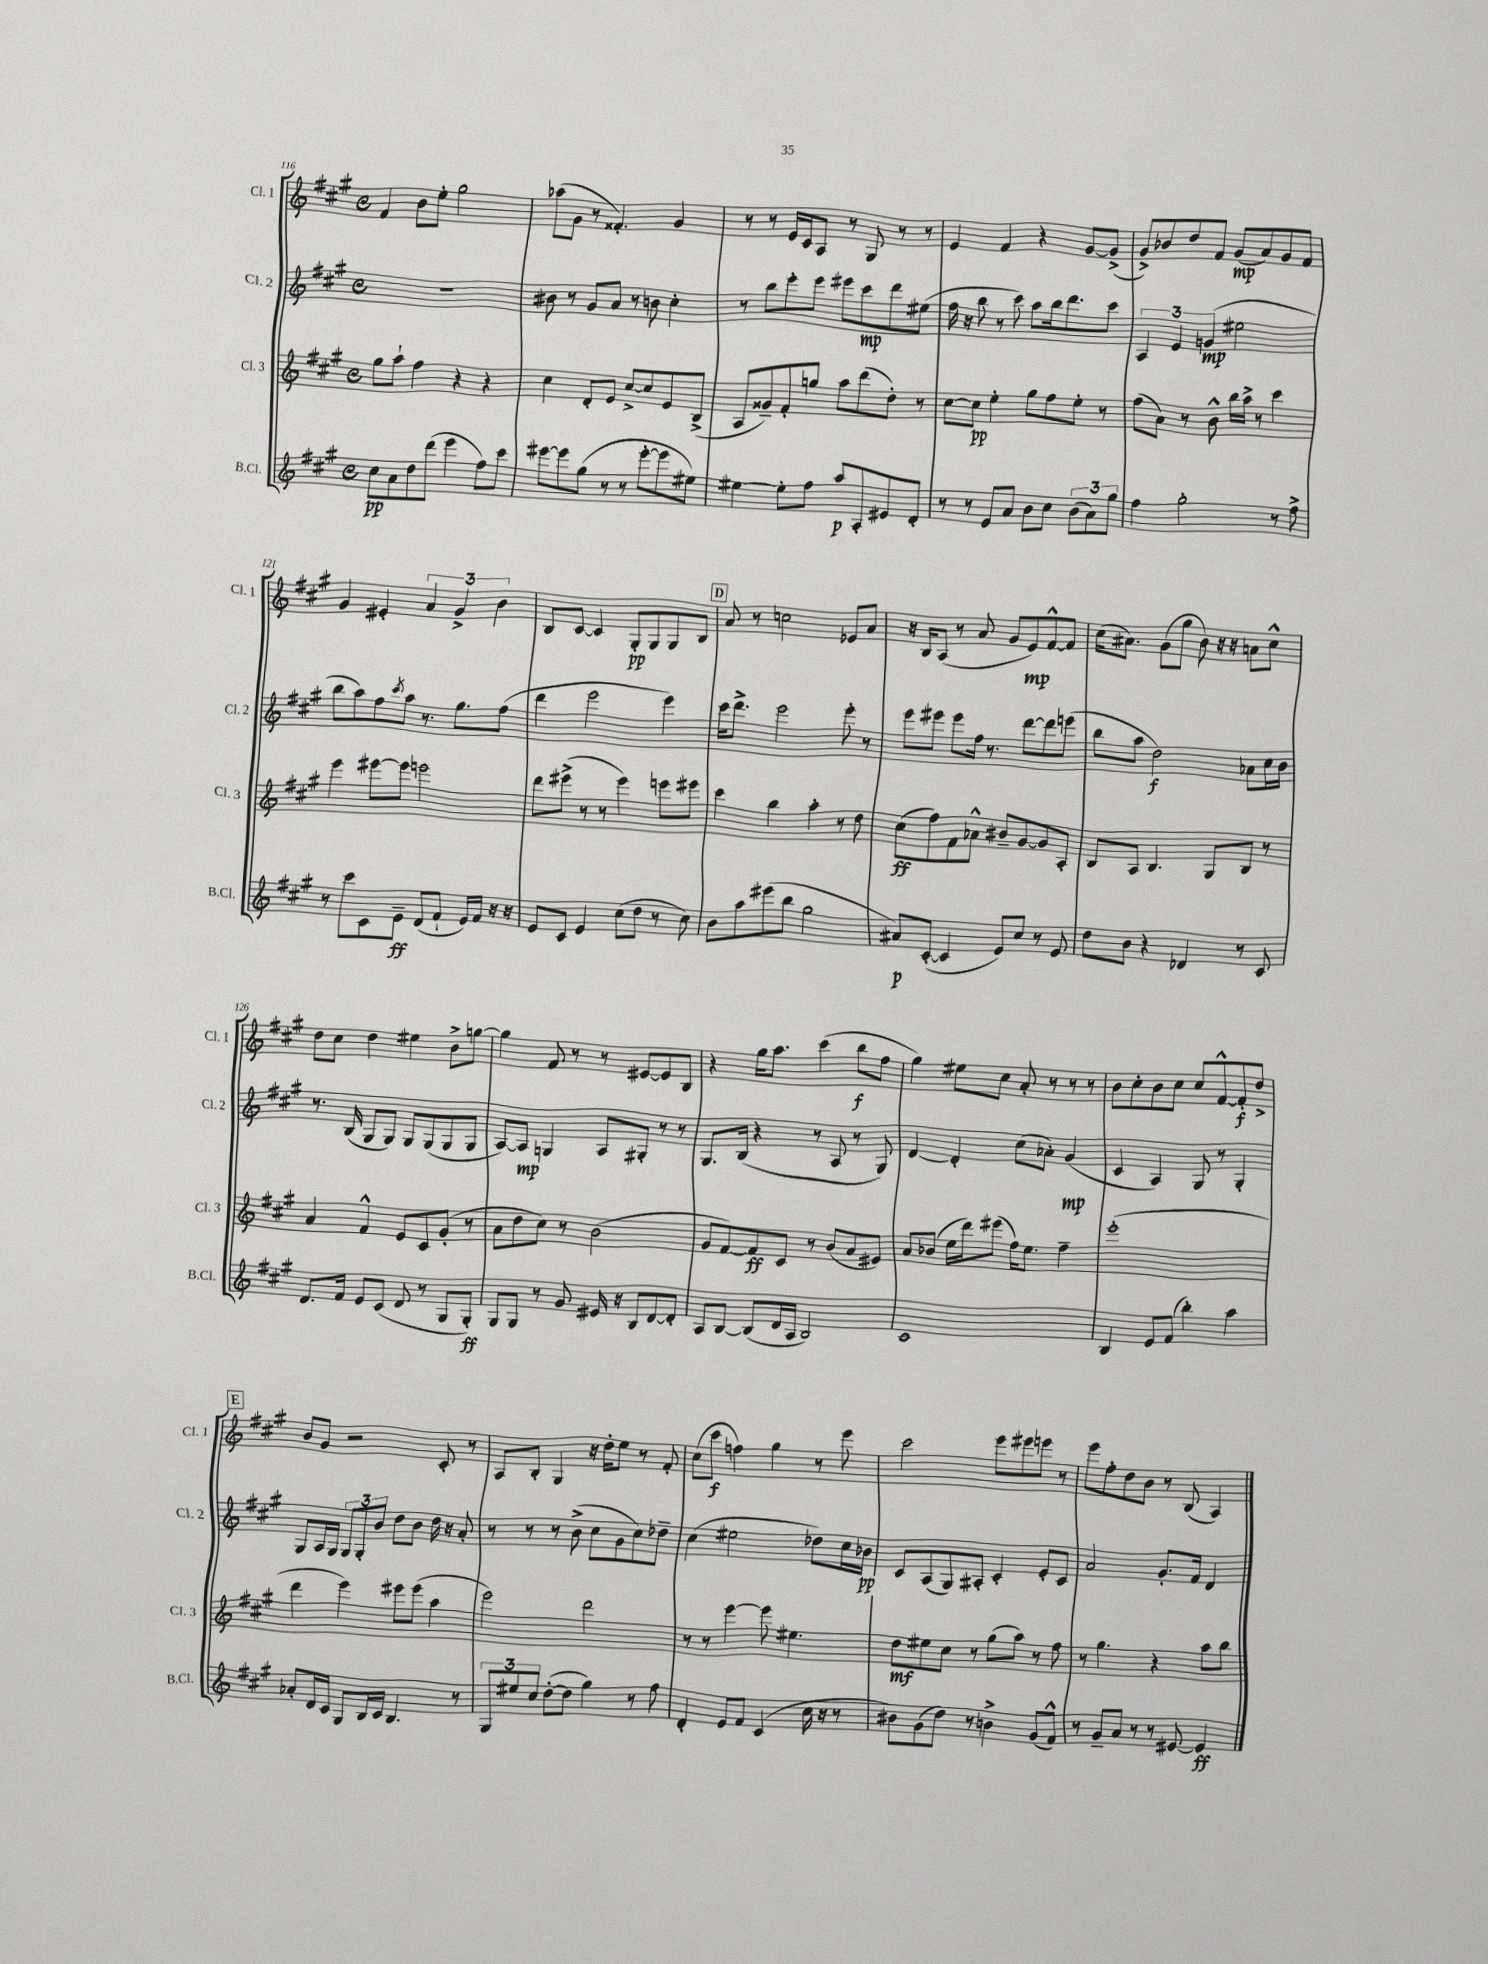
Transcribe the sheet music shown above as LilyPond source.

<<
\new StaffGroup <<
\new Staff = "s0" \with { instrumentName = "Cl. 1" shortInstrumentName = "Cl. 1" } {
    \clef treble \key a \major \defaultTimeSignature \time 4/4
    fis'4 b'8 e''8-. gis''2 |
    aes''8( gis'8 r8 fisis'4.-.) gis'4 |
    r8 r8 e'16 cis'16 a8 r8 gis8 r8 r8 |
    e'4 fis'4 r4 gis'8~ gis'8->( |
    gis'8->) bes'8 d''8 fis'8 gis'8\mp( a'8) gis'8 fis'8 |
    gis'4 eis'4-. \tuplet 3/2 { a'4 gis'4-> b'4 } |
    b8 cis'8~ cis'4 gis8-.\pp gis8 gis8 b8 |
    \mark \markup { \box "D" } a'8 r8 c''2 ees'8 a'8 |
    r16 b16 a8( r8 a'8 gis'8 e'8\mp) fis'8~-^ fis'8 |
    cis''16( ais'8.) gis'8( gis''8 b'8) r16 r16 a'8 cis''8-^ |
    d''8 cis''8 d''4 eis''4 b'8-> g''8~ |
    g''4 fis'8 r8 r8 eis'8~ eis'8 b8 |
    r4 gis''16 a''8. cis'''4( b''8\f fis''8 |
    gis''4) eis''8 cis''8 a'8-. r8 r8 r8 |
    b'8 cis''8-. b'8 cis''8 cis''8 fis'8~-^ fis'8-.\f d''8-> |
    \mark \markup { \box "E" } b'8 gis'8 r2 cis'8-. r8 |
    a8 b8-. gis4 r16 d''16-. e''8 r8 fis'8-. |
    cis''8( cis'''8\f f''4) gis''4 r8 e'''8 |
    cis'''2 e'''8 eis'''8 e'''8 r8 |
    e'''8 fis''8-. d''8 b'8 r8 b8( a4) \bar "|." |
}
\new Staff = "s1" \with { instrumentName = "Cl. 2" shortInstrumentName = "Cl. 2" } {
    \clef treble \key a \major \defaultTimeSignature \time 4/4
    R1 |
    bis'8 r8 gis'8 a'8 r8 b'8 cis''4-. |
    r8 b''8 e'''8-. e'''8 eis'''8 cis'''8\mp d'''8 eis''8( |
    fis''16 r16 b''8 r8 cis'''8) a''8 b''16 d'''8. cis'''8 |
    \tuplet 3/2 { a4 e'4 g'4\mp( } eis''2 |
    b''8 a''8) fis''8 \acciaccatura { cis'''8 } a''8 r8. gis''8. fis''8( |
    d'''4 e'''2 e'''4) |
    \mark \markup { \box "D" } cis'''16 d'''8.-> e'''2 e'''8-. r8 |
    e'''8 eis'''8 eis'''8 fis''16 r8. d'''8~ d'''8 e'''8( |
    b''8 a''8 d''2\f) aes'8 cis''16 b'16 |
    r8. b16( gis8 gis8) gis8 gis8( gis8 gis8 |
    a8~) a8\mp g4 a8 gis8-. r8 r8 |
    gis8. b16( r4 r8 a8 r8 gis8) |
    d'4~ d'4-. cis''8( aes'8-.) gis'4\mp( |
    cis'4 a4) gis8 r8 gis4-. |
    \mark \markup { \box "E" } gis8 a16 gis16 \tuplet 3/2 { gis8 gis8-. b'8 } d''8 b'8 d''16 r16 a'8-. |
    r8 r8 r8 b'8->( cis''8 gis'8 cis''8) des''8-- |
    cis''4( eis''2 des''8) cis''16 bes'16\pp |
    cis'8 a8( gis8) ais8-. cis'4-. e'8-. cis'8 |
    a'2 gis'8.-. fis'16 d'4 \bar "|." |
}
\new Staff = "s2" \with { instrumentName = "Cl. 3" shortInstrumentName = "Cl. 3" } {
    \clef treble \key a \major \defaultTimeSignature \time 4/4
    gis''8 a''8-! fis''4 r4 r4 |
    cis''4 d'8-. e'8 cis''8~-> cis''8 e'8 b8->( |
    a8 gisis'8--) fis'8-. g''8 a''8 d'''8( d''8-.) r8 |
    cis''8~ cis''8\pp e''4-. gis''8 fis''8 e''8-. r8 |
    fis''8( a'8) r8 b'8-^ b''16 a''16-> r8 cis'''4 |
    e'''4 eis'''8~ eis'''8 e'''2 |
    d'''8 eis'''8->( r8 r8 eis'''4) e'''8 eis'''8 |
    \mark \markup { \box "D" } cis'''4 b''4 a''4-. r8 d''8 |
    cis''8\ff( fis''8) fis'8 aes'8-^ bis'8-- gis'8~ gis'8 a8-. |
    b8 a8 b4. gis8 b8 r8 |
    a'4 fis'4-^ e'8 cis'8 gis'8-.( r8 |
    a'8 d''8 cis''8) r8 b'2( |
    gis'8 fis'8~) fis'8\ff cis'8 r8 b'8( a'8 eis'8) |
    a'8 bes'8( e''16 d'''16) eis'''8( fis''16) e''8. fis''4-- |
    e'''1-.( |
    \mark \markup { \box "E" } d'''4 e'''4) eis'''8 eis'''8( a''4 |
    e'''2) d'''2 |
    r8 r8 e'''4~ e'''8 eis''4. |
    d''8\mf eis''8 cis''8 r8 gis''8( a''8) r8 fis''8 |
    r8 gis''4. r4 a''8 b''8 \bar "|." |
}
\new Staff = "s3" \with { instrumentName = "B.Cl." shortInstrumentName = "B.Cl." } {
    \clef treble \key a \major \defaultTimeSignature \time 4/4
    cis''8\pp a'8 d''8 d'''8( e'''4 fis''8) cis'''8 |
    eis'''8~ eis'''8 gis''8( r8 r8 eis'''8~-. eis'''8 eis''8) |
    eis''4~ eis''8-. fis''8 a''8\p a8-. eis'8 d'8-. |
    r8 r8 e'8 a'8 b'8 cis''8 \tuplet 3/2 { b'8( a'8) gis''8 } |
    fis''4 gis''2-. r8 fis''8-> |
    r8 cis'''8 cis'8 e'8--\ff d'8( fis'8-! e'16) fis'16 r16 r16 |
    e'8 cis'8 e'4 cis''8( d''8 r8 cis''8) |
    \mark \markup { \box "D" } b'8 a''8 eis'''8( b''8 gis''2 |
    ais'8\p) cis'8~-.( cis'4 e'8) cis''8 r8 e'8 |
    d''8 b'8 r4 des'4 r8 cis'8 |
    d'8. fis'16 e'8 cis'8( d'8 r8 gis8 gis8-.\ff) |
    gis8 gis8 r8 gis'8 eis'16 r16 b8 d'8~ d'8-. |
    a8 b8~ b8( d'16 a16 b2) |
    cis'1 |
    b4 e'8 fis'8( b''4-.) a''4 |
    \mark \markup { \box "E" } aes'8-. d'16 cis'16 gis8 b16 cis'16 b4. r8 |
    \tuplet 3/2 { gis8 eis''8 cis''8 } d''8~-.( d''8 gis''4) r8 fis''8 |
    d'4-. e'8 fis'8 cis'4( cis''16 r16 r8 |
    bis'8) gis'8( d''8) r8 b'4-> gis'8( fis'8-^) |
    r8 gis'8-- a'8 r8 r8 eis'8~ eis'4\ff \bar "|." |
}
>>
>>
\layout { \context { \Score currentBarNumber = #116 } }
